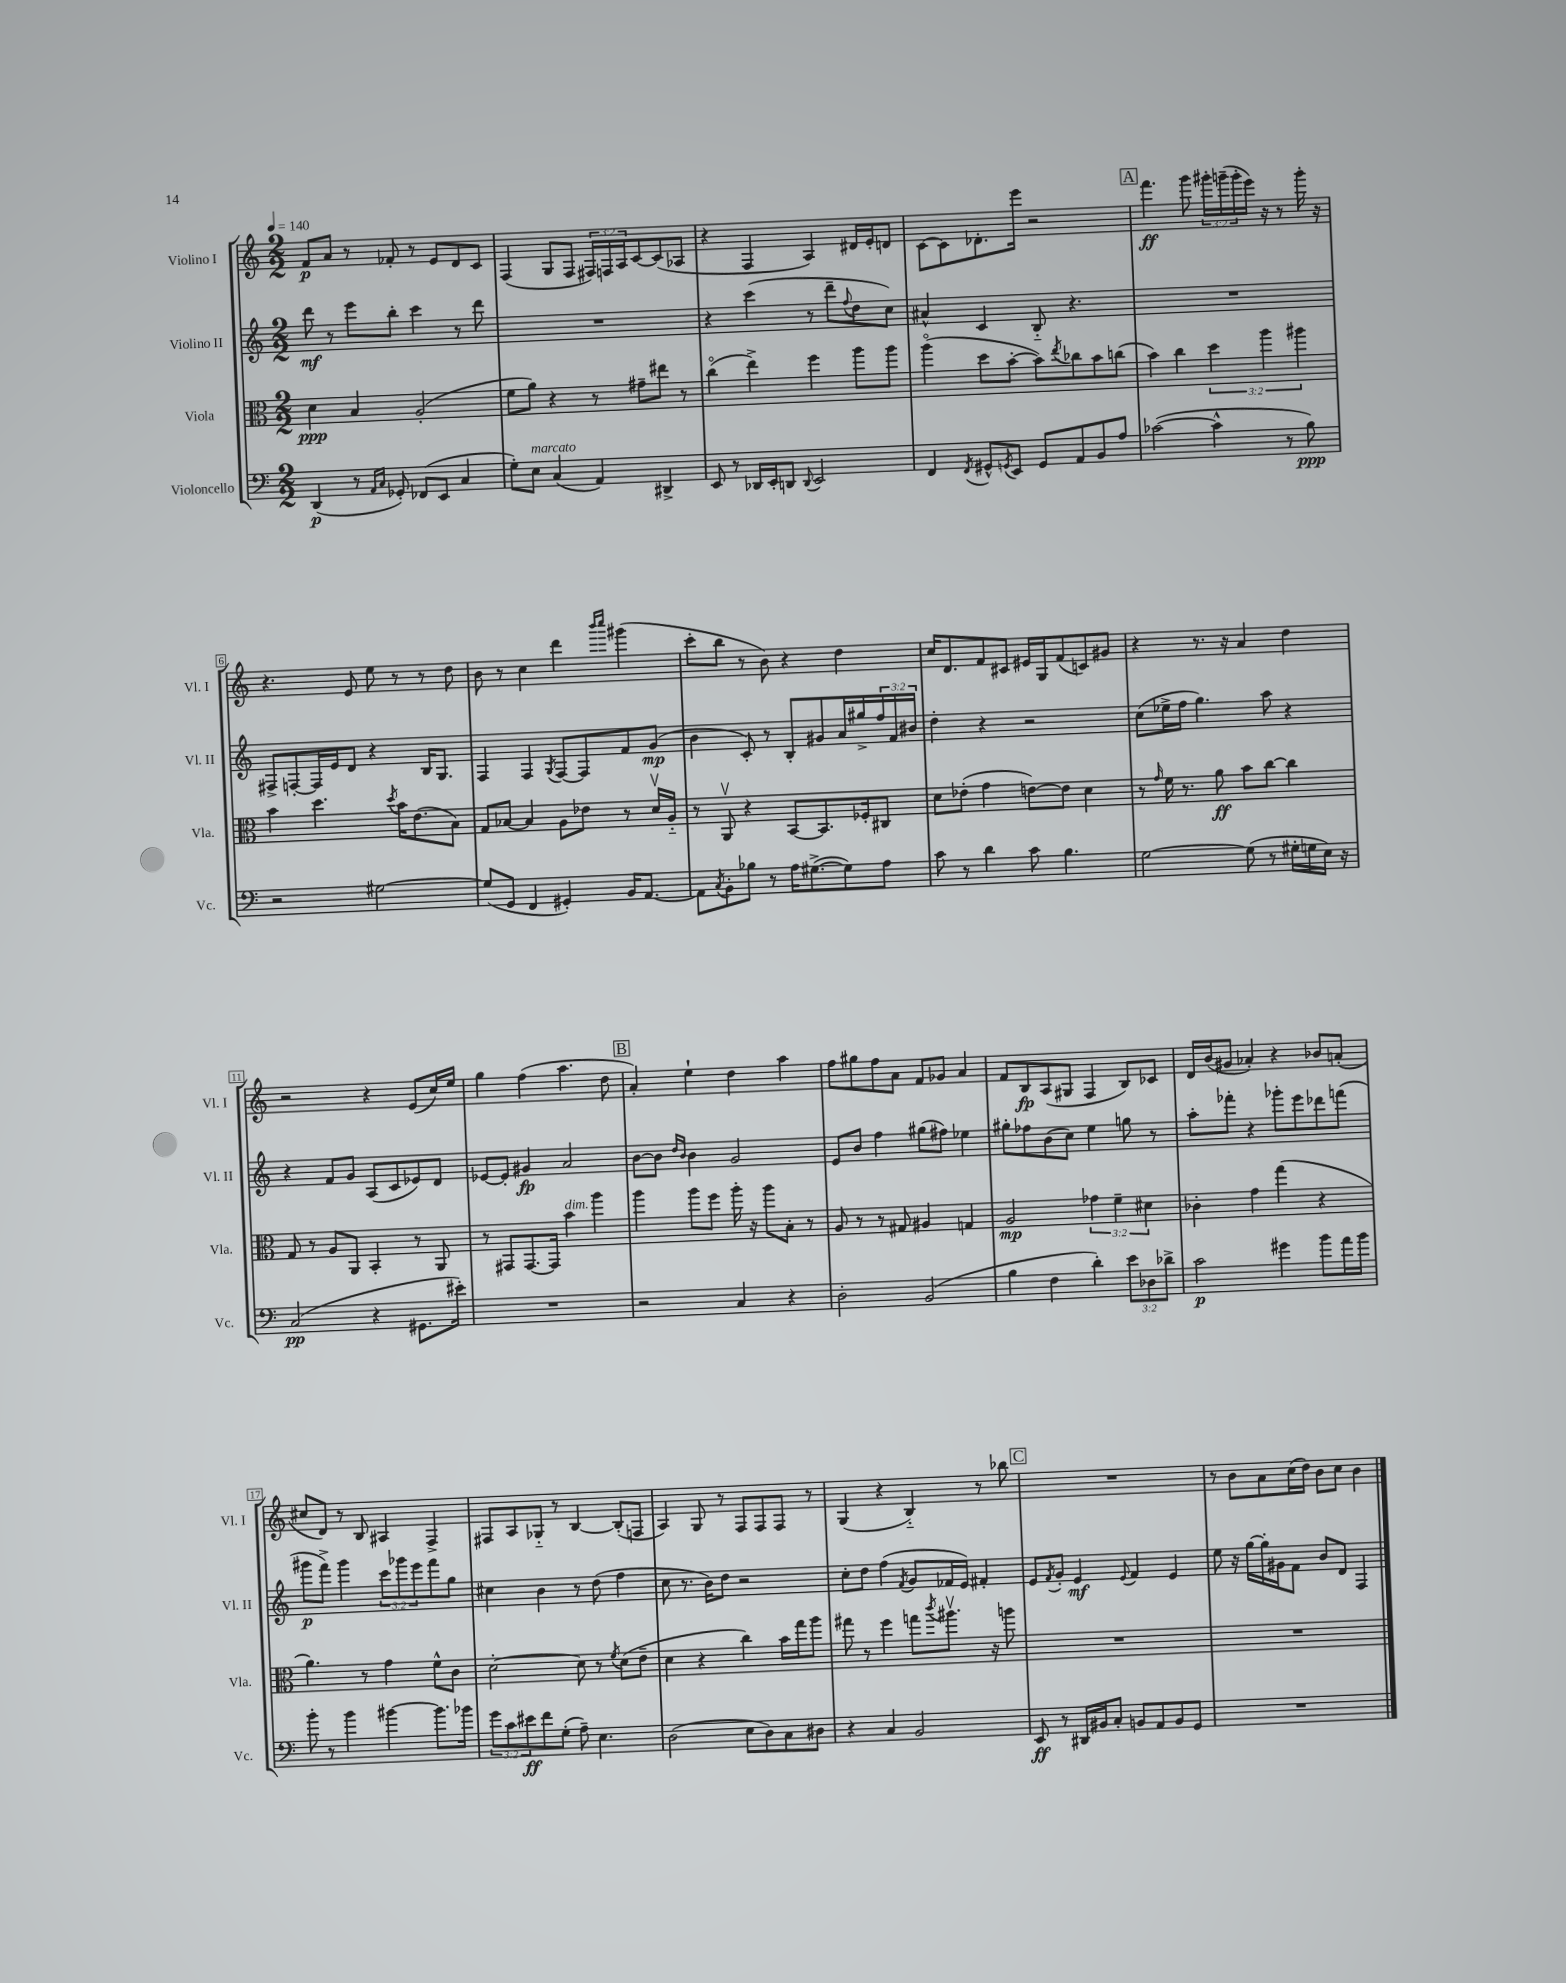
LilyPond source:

<<
\new StaffGroup <<
\new Staff = "s0" \with { instrumentName = "Violino I" shortInstrumentName = "Vl. I" } {
    \clef treble \key c \major \numericTimeSignature \time 2/2 \override Staff.TupletNumber.text = #tuplet-number::calc-fraction-text \tempo 4 = 140
    f'8\p a'8 r8 fes'8-. r8 e'8 d'8 c'8 |
    f4( g8 f8 \tuplet 3/2 { fis16) f16 a16 } c'8~ c'8( aes8 |
    r4 f4 a4) dis'16 e'16-. d'8 |
    c'8~ c'8 des'8.-. e'''16 r2 |
    \mark \markup { \box "A" } f'''4.\ff g'''8 \tuplet 3/2 { gis'''16-. g'''16--( g'''16-. } e'''16) r16 r8 g'''16-. r16 |
    r4. e'8 e''8 r8 r8 d''8 |
    b'8 r8 c''4 d'''4 \grace { b'''16 c''''16 } gis'''4( |
    c'''8-. b''8 r8 b'8) r4 d''4 |
    c''16 d'8. f'8 cis'8 eis'16 g16 f'8( c'8) gis'8 |
    r4 r8. r16 a'4 d''4 |
    r2 r4 e'8( c''16) e''16 |
    g''4 f''4( a''4. d''8 |
    \mark \markup { \box "B" } a'4-.) e''4-! d''4 a''4 |
    f''8 gis''8 f''8 a'8 f'8 ges'8 a'4 |
    f'8 b8\fp a8( gis8 f4 b8) ces'8 |
    d'16 b'16( gis'8 aes'4-.) r4 bes'8 a'8-.( |
    cis''8 d'8) r8 b8 ais4 f4-> |
    fis8 a8 ges8-_ r8 b4~ b8-.( f8 |
    a4) g8 r8 f8 f8 f8 r8 |
    g4( r4 b4-_) r8 bes''8 |
    \mark \markup { \box "C" } R1 |
    r8 b'8 a'8 c''16( d''16) b'8 c''8 b'4 \bar "|." |
}
\new Staff = "s1" \with { instrumentName = "Violino II" shortInstrumentName = "Vl. II" } {
    \clef treble \key c \major \numericTimeSignature \time 2/2 \override Staff.TupletNumber.text = #tuplet-number::calc-fraction-text
    d'''8\mf r8 e'''8 b''8-. c'''4 r8 d'''8 |
    R1 |
    r4 c'''4( r8 d'''8-- \appoggiatura { f''8 } d''8 c''8) |
    ais'4-^ c'4 b8-_ r4. |
    \mark \markup { \box "A" } R1 |
    fis8-> f8~-. f16 e'16 d'8 r4 b16 g8. |
    f4 f4 \acciaccatura { g8 } f8~ f8 f'8 g'8\mp( |
    b'4 c'8-.) r8 b8-. gis'8 a'16 gis''16-> \tuplet 3/2 { f''16 f'16 bis'16 } |
    d''4-. r4 r2 |
    c''8( ees''16-> f''16 g''4.) a''8 r4 |
    r4 f'8 g'8 a8( c'8 ees'8) d'8 |
    ees'8~ ees'8-. gis'4\fp a'2 |
    \mark \markup { \box "B" } b'8~ b'8 \grace { d''16 b'16 } b'4 g'2 |
    e'8 b'8 f''4 gis''8( fis''8) ees''4 |
    gis''8-. fes''8 b'8( c''8) e''4 g''8 r8 |
    a''8-. fes'''8-. r4 ges'''8-. e'''8 des'''8 f'''8( |
    gis'''8\p f'''8->) gis'''4 \tuplet 3/2 { c'''8 ges'''8 e'''8 } f'''8 g''8 |
    cis''4 b'4 r8 d''8( f''4 |
    c''8 r8. b'16) d''8 r2 |
    c''8-. d''8 f''4( \acciaccatura { f'8 } g'8 fes'16 e'16) fis'4-. |
    \mark \markup { \box "C" } e'8 \acciaccatura { f'8 } g'8-. e'4\mf \appoggiatura { e'8 } f'4 e'4 |
    e''8 r16 g''16~ g''16-. gis'16 f'8 b'8 d'8 f4 \bar "|." |
}
\new Staff = "s2" \with { instrumentName = "Viola" shortInstrumentName = "Vla." } {
    \clef alto \key c \major \numericTimeSignature \time 2/2 \override Staff.TupletNumber.text = #tuplet-number::calc-fraction-text
    d'4\ppp b4 a2-.( |
    f'8 a'8) r4 r8 gis'8-- eis''8 r8 |
    c''4\flageolet( e''4->) f''4 a''8 a''8 |
    a''4\flageolet( d''8 b'8~-. b'8) \acciaccatura { e''8 } ces''8 b'8 c''8( |
    \mark \markup { \box "A" } b'4) c''4 \tuplet 3/2 { d''4 a''4 ais''4 } |
    b'4 d''4. \acciaccatura { d''8 } b'16 e'8.( b8) |
    g8 bes8~ bes4 a8 ees'8 r8 d'16\upbow a16-_ |
    r8 a,8\upbow r4 b,8~ b,8. fes16-. cis8 |
    d'8 ees'8-.( g'4 e'8~) e'8 d'4 |
    r8 \grace { g'16 } f'16 r8. a'8\ff b'8 c''8~ c''4 |
    g8 r8 a8 a,8 b,4-. r8 a,8 |
    r8 gis,8 gis,8.~ gis,16 b'4^\markup { \italic "dim." } a''4 |
    \mark \markup { \box "B" } a''4 a''8 f''8 a''16-. r16 a''8 b8-. r8 |
    a8 r8 r8 gis8 ais4 g4 |
    a2\mp \tuplet 3/2 { ges'4 f'4-- dis'4 } |
    ces'4-. g'4 g''4( r4 |
    a'4.) r8 g'4 f'8-^ c'8 |
    d'2~-. d'8 r8 \acciaccatura { f'8 } d'8( e'8-- |
    d'4 r4 c''4) b'16 g''16 a''8 |
    gis''8 r8 f''4 g''8 \acciaccatura { c'''8 } ais''8.\upbow r16 a''8 |
    \mark \markup { \box "C" } R1 |
    R1 \bar "|." |
}
\new Staff = "s3" \with { instrumentName = "Violoncello" shortInstrumentName = "Vc." } {
    \clef bass \key c \major \numericTimeSignature \time 2/2 \override Staff.TupletNumber.text = #tuplet-number::calc-fraction-text
    d,4\p( r8 \grace { a,16 c16 } ges,8-.) fes,8( e,8 c4 |
    g8-.) e8^\markup { \italic "marcato" } c4( a,4) dis,4-> |
    e,8 r8 des,16 e,16-. d,8 \appoggiatura { d,8 } e,2 |
    f,4 \acciaccatura { f,8 } gis,8-^ \acciaccatura { g,8 } e,8 g,8 a,8 b,8 a8 |
    \mark \markup { \box "A" } ces'2~( ces'4-^ r8 b8\ppp) |
    r2 gis2~ |
    gis8( g,8 f,4 gis,4-.) b,16 a,8.~ |
    a,8 \acciaccatura { c8 } b,8-. bes8 r8 a16 gis8.~->( gis8) a8 |
    c'8 r8 d'4 c'8 b4. |
    g2~ g8( r8 gis16-. g16 e16) r16 |
    c2\pp( r4 gis,8. eis'16-.) |
    R1 |
    \mark \markup { \box "B" } r2 c4 r4 |
    d2-. b,2( |
    b4 f4 d'4-.) \tuplet 3/2 { e'8 des8 des'8-> } |
    c'2\p gis'4 b'8 a'16 b'16 |
    b'8-. r8 b'4 bis'4~ bis'8. bes'16 |
    \tuplet 3/2 { g'8 c'8 eis'8\ff } f'8 g8-.( a8--) e4. |
    d2( e8 d8) c8 dis8 |
    r4 c4 b,2 |
    \mark \markup { \box "C" } e,8\ff r8 dis,16 bis,16 c8-. b,8 a,8 b,8 g,8 |
    R1 \bar "|." |
}
>>
>>
\layout { \context { \Score \override BarNumber.stencil = #(make-stencil-boxer 0.1 0.3 ly:text-interface::print) } }
